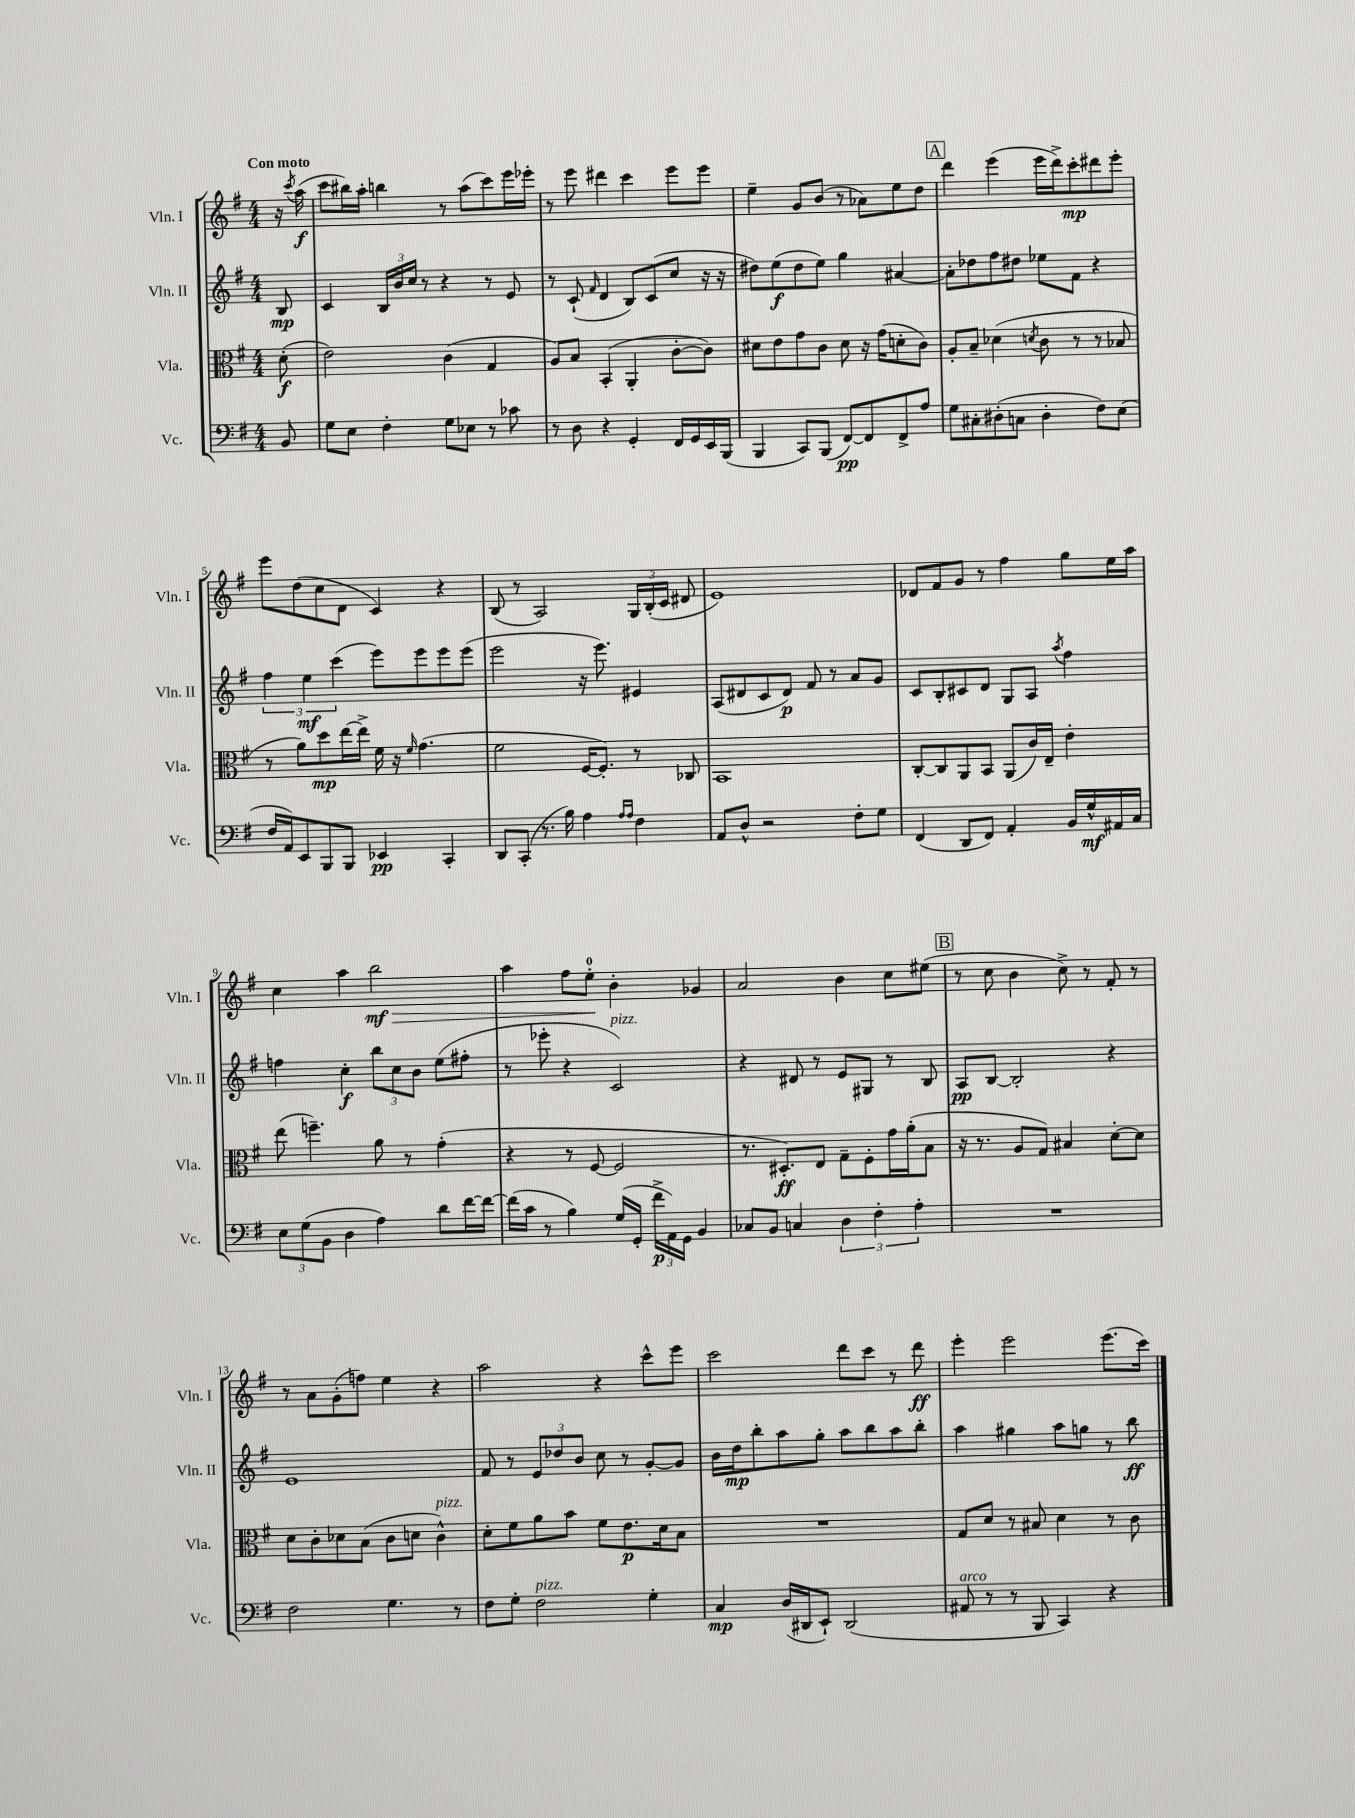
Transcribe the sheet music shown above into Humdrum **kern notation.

**kern	**dynam	**kern	**dynam	**kern	**dynam	**kern	**dynam
*part4	*part4	*part3	*part3	*part2	*part2	*part1	*part1
*staff4	*staff4	*staff3	*staff3	*staff2	*staff2	*staff1	*staff1
*I"Vc.	*	*I"Vla.	*	*I"Vln. II	*	*I"Vln. I	*
*I'Vc.	*	*I'Vla.	*	*I'Vln. II	*	*I'Vln. I	*
*clefF4	*	*clefC3	*	*clefG2	*	*clefG2	*
*k[f#]	*	*k[f#]	*	*k[f#]	*	*k[f#]	*
*M4/4	*	*M4/4	*	*M4/4	*	*M4/4	*
=	=	=	=	=	=	=	=
!	!	!	!	!	!	!LO:TX:a:B:t=Con moto	!
8BB/	.	(8d'\	f	8B/	mp	16r	.
.	.	.	.	.	.	8qccc/	.
.	.	.	.	.	.	(16aa\	f
=1	=1	=1	=1	=1	=1	=1	=1
8G\L	.	2e\)	.	4c/	.	8ccc\L	.
8E\J	.	.	.	.	.	16bb#X\L)	.
.	.	.	.	.	.	16aa'\JJ	.
4F#'\	.	.	.	24B/LL	.	4bbn\	.
.	.	.	.	24b/	.	.	.
.	.	.	.	24cc/JJ	.	.	.
.	.	.	.	8r	.	.	.
8G\L	.	(4c\	.	4r	.	8r	.
8E-X\J	.	.	.	.	.	(8aa\L	.
8r	.	4G/	.	8r	.	8ccc\)	.
8c-X\	.	.	.	8e/	.	16eee\L	.
.	.	.	.	.	.	16eee-X'\JJ	.
=2	=2	=2	=2	=2	=2	=2	=2
8r	.	8A/L)	.	8r	.	8r	.
8D\	.	8B/J	.	(8c`/	.	8eee\	.
.	.	.	.	16qqf#/	.	.	.
4r	.	(4BB'/	.	4d/	.	4ddd#X\	.
4GG'/	.	4AA'/	.	8B/L)	.	4ccc\	.
.	.	.	.	(8c/	.	.	.
16FF#/LL	.	[8c'\L	.	8cc/J	.	8eee\L	.
16GG/	.	.	.	.	.	.	.
16EE/	.	8c\J])	.	16r	.	8eee\J	.
(16BBB/JJ	.	.	.	16r	.	.	.
=3	=3	=3	=3	=3	=3	=3	=3
4BBB/	.	8d#X\L	.	8dd#X\L)	.	4ee~\	.
.	.	8e\	.	(8ee\	f	.	.
8CC/L)	.	8g\	.	8dd#\	.	8g/L	.
(8BBB/J	.	8c\J	.	8ee\J)	.	(8b/J	.
[8FF#/L)	pp	8d#\	.	4gg\	.	8r	.
8FF#/]	.	16r	.	.	.	8a-X\L)	.
.	.	(16g\KL	.	.	.	.	.
8FF#^/	.	8dn'\	.	[4a#X/	.	8ee\	.
8A/J	.	8c\J)	.	.	.	8dd\J	.
!!LO:REH:place=s1:t=A
=4	=4	=4	=4	=4	=4	=4	=4
8G\L	.	8A'/L	.	8a#'\L]	.	4ddd\	.
8C#X'\	.	8B~/J	.	8dd-X\	.	.	.
(8D#X'\	.	(4d-X\	.	8ff#\	.	(4eee\	.
8Cn\J	.	.	.	8dd#X\J	.	.	.
.	.	8qdn/	.	.	.	.	.
4D#'\	.	8c\	.	8ee-X\L	.	16eee\LL	.
.	.	.	.	.	.	16ddd^\J)	.
.	.	8r	.	8f#\J	.	8ccc'\	mp
8F#\L)	.	8r	.	4r	.	8ddd#X\	.
(8E\J	.	8B-X/	.	.	.	8eee'\J	.
!!LO:LB:g=z
=5	=5	=5	=5	=5	=5	=5	=5
16F#/LL	.	8r	.	6ff#\	.	8eee\L	.
16AA/J)	.	.	.	.	.	.	.
8EE/	.	8a\L)	.	.	.	(8dd\	.
.	.	.	.	6ee\	mf	.	.
8BBB/	.	8dd\	mp	.	.	8cc\	.
.	.	.	.	(6ccc\	.	.	.
8BBB/J	.	[16ee\L	.	.	.	8d\J	.
.	.	16ee^\JJ]	.	.	.	.	.
4EE-X/	pp	16f#\	.	8eee\L)	.	4c/)	.
.	.	16r	.	.	.	.	.
.	.	16qqf#/	.	.	.	.	.
.	.	(4.g\	.	8eee\	.	.	.
4CC'/	.	.	.	8eee\	.	4r	.
.	.	.	.	(8eee\J	.	.	.
=6	=6	=6	=6	=6	=6	=6	=6
8DD/L	.	2f#\	.	2eee\	.	(8B/	.
(8CC'/J	.	.	.	.	.	8r	.
8.r	.	.	.	.	.	2A/)	.
16B\)	.	.	.	.	.	.	.
4A\	.	[16F#/KL	.	16r	.	.	.
.	.	8.F#'/J])	.	8.eee\)	.	.	.
16qqA/LL	.	.	.	.	.	.	.
16qqA/JJ	.	.	.	.	.	.	.
4F#\	.	8r	.	4e#X/	.	24G/LL	.
.	.	.	.	.	.	(24B'/	.
.	.	.	.	.	.	24c/JJ	.
.	.	8C-X/	.	.	.	8d#X/	.
=7	=7	=7	=7	=7	=7	=7	=7
8AA/L	.	1BB	.	(8A/L	.	1e)	.
8D^^/J	.	.	.	8d#X/	.	.	.
2r	.	.	.	8c/	.	.	.
.	.	.	.	8d#/J)	p	.	.
.	.	.	.	8f#/	.	.	.
.	.	.	.	8r	.	.	.
8F#'\L	.	.	.	8a/L	.	.	.
8G\J	.	.	.	8g/J	.	.	.
=8	=8	=8	=8	=8	=8	=8	=8
(4FF#/	.	[8C'/L	.	8c/L	.	8d-X/L	.
.	.	8C/]	.	8B'/	.	8f#/	.
8DD/L	.	8AA/	.	8c#X/	.	8g/J	.
8FF#/J)	.	8BB/J	.	8d/J	.	8r	.
4AA'/	.	(8AA/L	.	8G/L	.	4ff#\	.
.	.	16c/L)	.	8A/J	.	.	.
.	.	16E~/JJ	.	.	.	.	.
.	.	.	.	8qaa/	.	.	.
16BB/LL	.	4e'\	.	4ff#\	.	8gg\L	.
16G^^/	mf	.	.	.	.	.	.
16AA#X/	.	.	.	.	.	16ee\L	.
16C/JJ	.	.	.	.	.	16aa\JJ	.
!!LO:LB:g=z
=9	=9	=9	=9	=9	=9	=9	=9
12E\L	.	(8ee\	.	4ffn\	.	4cc\	.
(12G\	.	.	.	.	.	.	.
.	.	4.ffn~\)	.	.	.	.	.
12BB\J	.	.	.	.	.	.	.
4D\	.	.	.	4cc'\	f	4aa\	.
!	!	!	!	!	!	!	!LO:HP:b
4A\)	.	8a\	.	12bb\L	.	2bb\	> mf
.	.	.	.	12cc\	.	.	.
.	.	8r	.	.	.	.	.
.	.	.	.	12b\J	.	.	.
8d\L	.	(4g'\	.	(8ee\L	.	.	.
[16f#\L	.	.	.	8ff#X'\J	.	.	.
16f#\JJ_	.	.	.	.	.	.	.
=10	=10	=10	=10	=10	=10	=10	=10
(16f#\LL]	.	4r	.	8r	.	4aa\	.
16c\JJ	.	.	.	.	.	.	.
8r	.	.	.	8eee-X'\	.	.	.
4B\)	.	8r	.	4r	.	8ff#\L	.
.	.	[8F#/	.	.	.	8ee'\J	.
!	!	!	!	!LO:TX:a:i:t=pizz.	!	!	!
(16G/LL	.	2F#/]	.	2c/)	.	4b'\	]
16GG'/JJ	.	.	.	.	.	.	.
24f#^\LL	p	.	.	.	.	.	.
24AA\)	.	.	.	.	.	.	.
24GG\JJ	.	.	.	.	.	.	.
4BB/	.	.	.	.	.	4g-X/	.
=11	=11	=11	=11	=11	=11	=11	=11
8C-X/L	.	8.r	.	4r	.	2a/	.
8BB/J	.	.	.	.	.	.	.
.	.	8.D#X'/L)	ff	.	.	.	.
4Cn/	.	.	.	8d#X/	.	.	.
.	.	8E/J	.	8r	.	.	.
6D\	.	8G~\L	.	8e/L	.	4b\	.
.	.	8F#'\	.	8G#X/J	.	.	.
6F#'\	.	.	.	.	.	.	.
.	.	16g\L	.	8r	.	8cc\L	.
.	.	(16a'\J	.	.	.	.	.
6A'\	.	.	.	.	.	.	.
.	.	8B\J	.	8B/	.	(8ee#X\J	.
!!LO:REH:place=s1:t=B
=12	=12	=12	=12	=12	=12	=12	=12
1r	.	16r	.	8A/L	pp	8r	.
.	.	8.r	.	.	.	.	.
.	.	.	.	[8B/J	.	8cc\	.
.	.	8A/L	.	2B'/]	.	4b\	.
.	.	8G/J)	.	.	.	.	.
.	.	4B#X/	.	.	.	8cc^\)	.
.	.	.	.	.	.	8r	.
.	.	[8d'\L	.	4r	.	8f#'/	.
.	.	8d\J]	.	.	.	8r	.
!!LO:LB:g=z
=13	=13	=13	=13	=13	=13	=13	=13
2F#\	.	8d\L	.	1e	.	8r	.
.	.	8c'\	.	.	.	8a\L	.
.	.	8d-X\	.	.	.	(8g'\	.
.	.	(8B\J	.	.	.	8ffn\J)	.
4.G\	.	8c\L	.	.	.	4ee\	.
.	.	8dn\J	.	.	.	.	.
!	!	!LO:TX:a:i:t=pizz.	!	!	!	!	!
.	.	4c^^\)	.	.	.	4r	.
8r	.	.	.	.	.	.	.
=14	=14	=14	=14	=14	=14	=14	=14
8F#\L	.	8d'\L	.	8f#/	.	2aa\	.
8G'\J	.	8f#\	.	8r	.	.	.
!LO:TX:a:i:t=pizz.	!	!	!	!	!	!	!
2F#\	.	8a\	.	12e/L	.	.	.
.	.	.	.	12dd-X/	.	.	.
.	.	8b\J	.	.	.	.	.
.	.	.	.	12b/J	.	.	.
.	.	8f#\L	.	8cc\	.	4r	.
.	.	8.e\	p	8r	.	.	.
4G'\	.	.	.	[8g'/L	.	8ccc^^\L	.
.	.	16d\k	.	.	.	.	.
.	.	8B\J	.	8g/J]	.	8eee\J	.
=15	=15	=15	=15	=15	=15	=15	=15
4C/	mp	1r	.	16b\LL	.	2ccc\	.
.	.	.	.	16dd\J	mp	.	.
.	.	.	.	8bb'\	.	.	.
(16D/LL	.	.	.	8aa\	.	.	.
16DD#X/J	.	.	.	.	.	.	.
8EE`/J)	.	.	.	8gg'\J	.	.	.
(2DD#/	.	.	.	8aa\L	.	8ddd\L	.
.	.	.	.	8bb\	.	8ccc\J	.
.	.	.	.	8aa\	.	8r	.
.	.	.	.	8bb'\J	.	8ddd\	ff
=16	=16	=16	=16	=16	=16	=16	=16
!LO:TX:a:i:t=arco	!	!	!	!	!	!	!
8AA#X/	.	8G/L	.	4aa\	.	4eee'\	.
8r	.	8d/J	.	.	.	.	.
8r	.	8r	.	4gg#X\	.	2eee\	.
8BBB/	.	8B#X/	.	.	.	.	.
4CC/)	.	4d\	.	8aa\L	.	.	.
.	.	.	.	8ggn\J	.	.	.
4r	.	8r	.	8r	.	(8.eee\L	.
.	.	8c\	.	8bb\	ff	.	.
.	.	.	.	.	.	16ccc\Jk)	.
==	==	==	==	==	==	==	==
*-	*-	*-	*-	*-	*-	*-	*-
